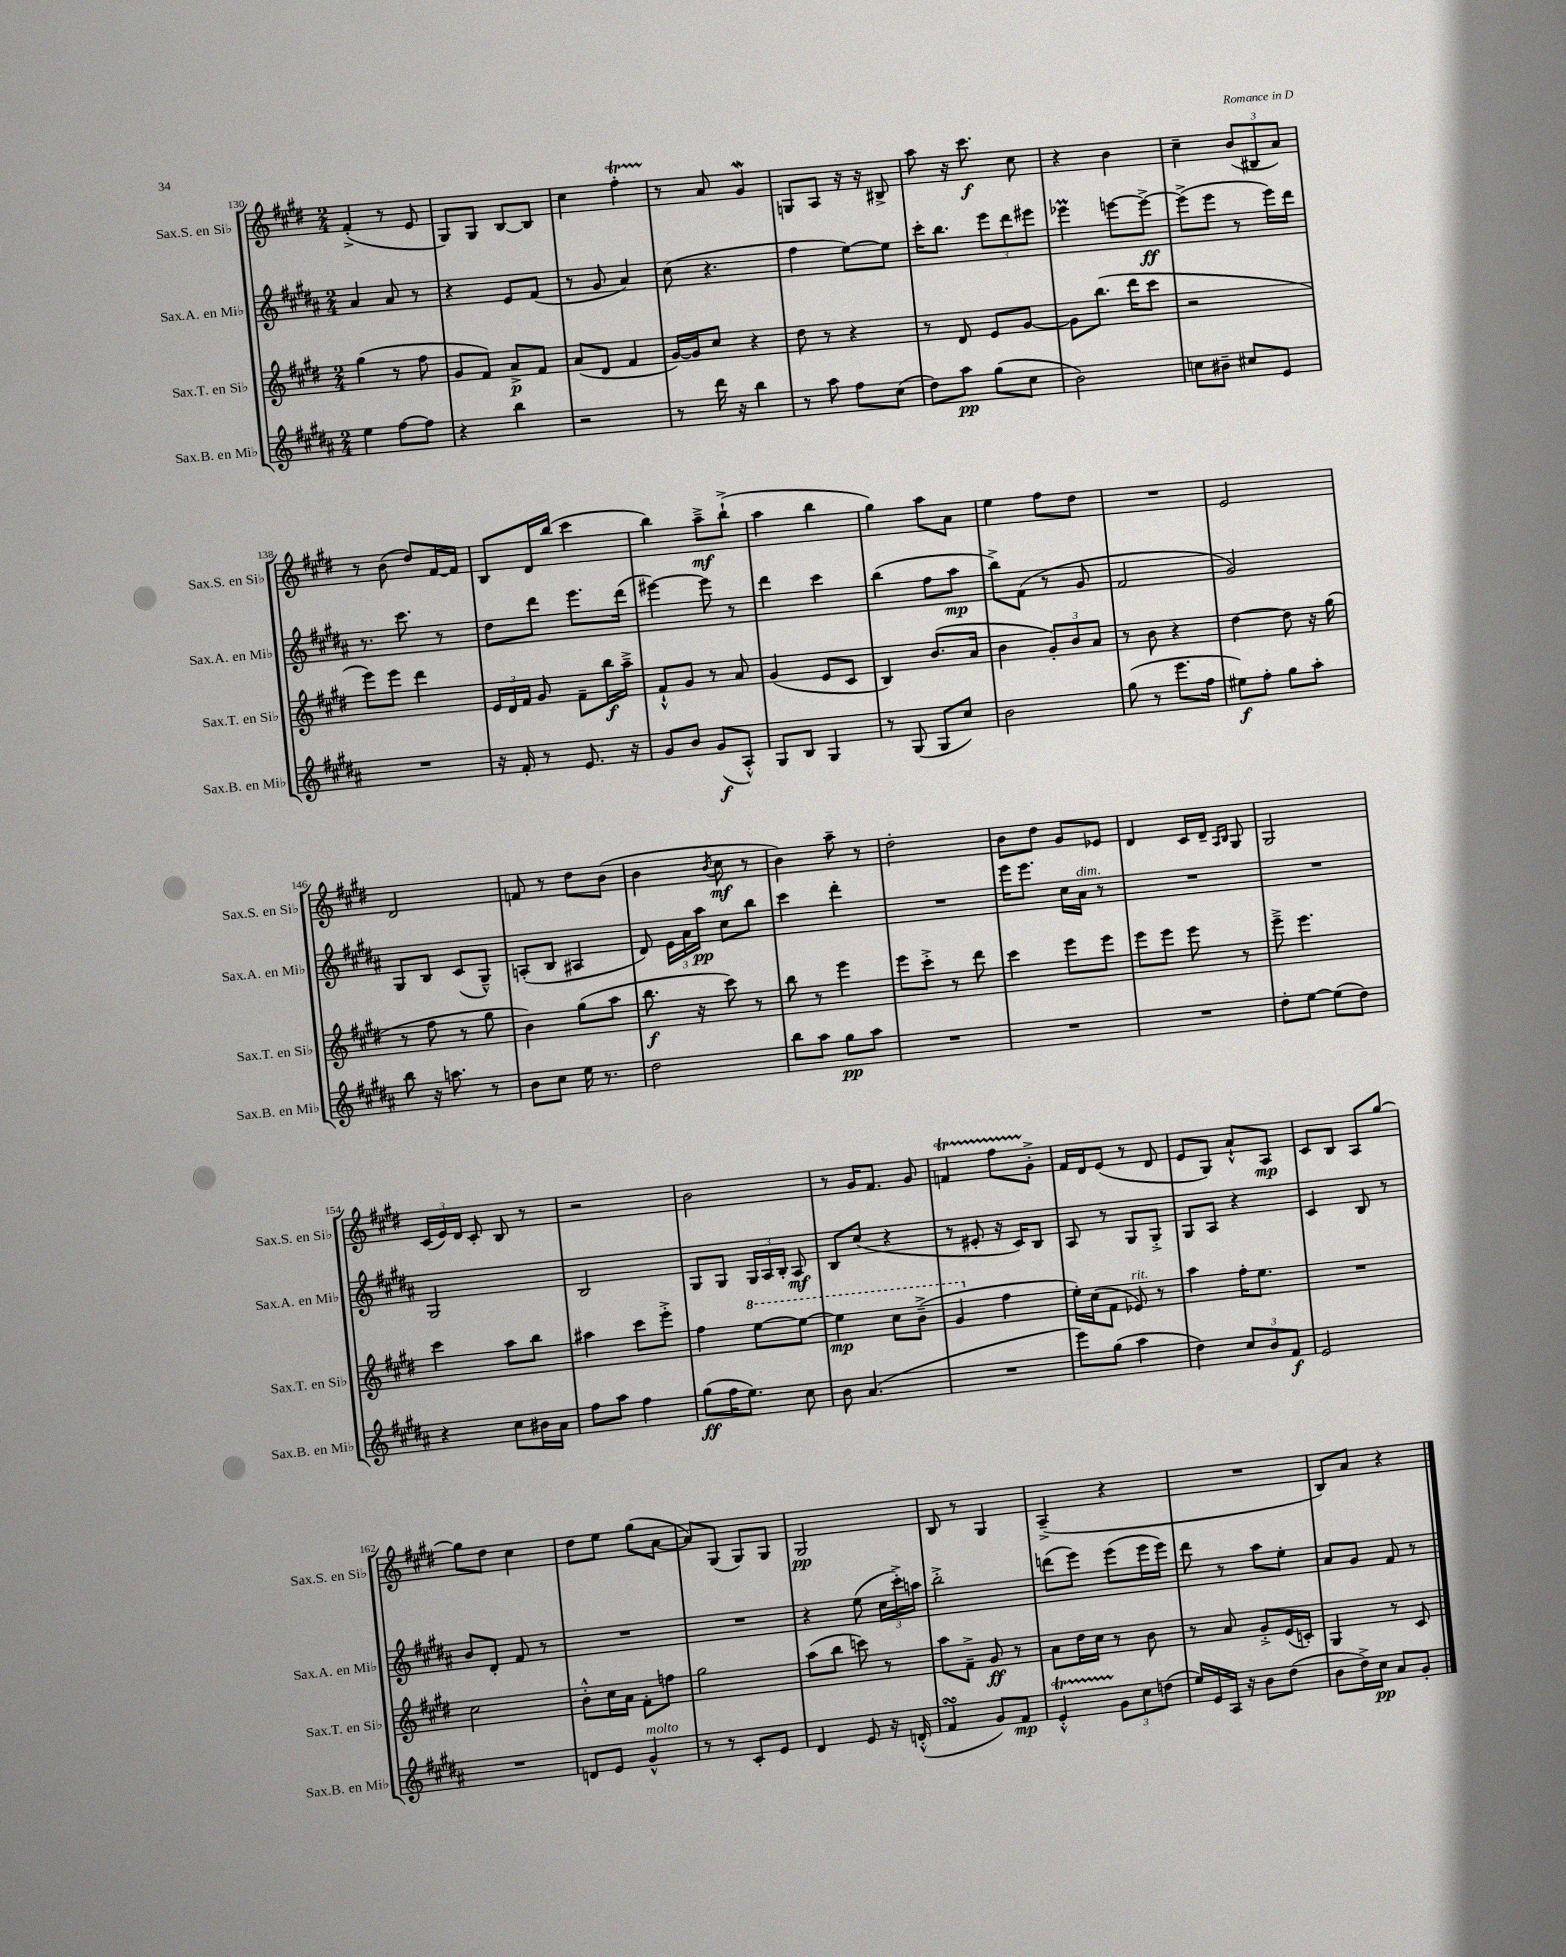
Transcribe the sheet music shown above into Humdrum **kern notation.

**kern	**dynam	**kern	**dynam	**kern	**dynam	**kern	**dynam
*part4	*part4	*part3	*part3	*part2	*part2	*part1	*part1
*staff4	*staff4	*staff3	*staff3	*staff2	*staff2	*staff1	*staff1
*I"Sax.B. en Mi♭	*	*I"Sax.T. en Si♭	*	*I"Sax.A. en Mi♭	*	*I"Sax.S. en Si♭	*
*I'Sax.B. en Mi♭	*	*I'Sax.T. en Si♭	*	*I'Sax.A. en Mi♭	*	*I'Sax.S. en Si♭	*
*clefG2	*	*clefG2	*	*clefG2	*	*clefG2	*
*k[f#c#g#d#a#]	*	*k[f#c#g#d#]	*	*k[f#c#g#d#a#]	*	*k[f#c#g#d#]	*
*M2/4	*	*M2/4	*	*M2/4	*	*M2/4	*
=130	=130	=130	=130	=130	=130	=130	=130
4ee\	.	(4gg#\	.	4a#/	.	(4f#'^/	.
[8ff#\L	.	8r	.	8a#/	.	8r	.
8ff#\J]	.	8ff#\	.	8r	.	8e/	.
=131	=131	=131	=131	=131	=131	=131	=131
4r	.	8g#/L	.	4r	.	8G#/L)	.
.	.	8f#/J)	.	.	.	8G#/J	.
4bb\	.	8a^/L	p	8e/L	.	[8B/L	.
.	.	8f#/J	.	(8f#/J	.	8B/J]	.
=132	=132	=132	=132	=132	=132	=132	=132
2r	.	(8a/L	.	8r	.	4cc#\	.
.	.	8d#/J	.	8g#/	.	.	.
.	.	4f#/	.	4a#/)	.	4ff#T'\	.
=133	=133	=133	=133	=133	=133	=133	=133
8r	.	[16g#/LL)	.	(8cc#\	.	8r	.
.	.	16g#/J]	.	.	.	.	.
16ddd#\	.	8cc#/J	.	4.r	.	8a/	.
16r	.	.	.	.	.	.	.
4bb\	.	4r	.	.	.	4g#W/	.
=134	=134	=134	=134	=134	=134	=134	=134
8r	.	8dd#\	.	4ff#\	.	8Gn/L	.
8aa#\	.	8r	.	.	.	8A/J	.
8ff#\L	.	4r	.	[8ee\L)	.	16r	.
.	.	.	.	.	.	16r	.
(8cc#\J	.	.	.	8ee\J]	.	8B#X^/	.
=135	=135	=135	=135	=135	=135	=135	=135
8dd#\L)	.	8r	.	16ccc#'\KL	.	8aa\	.
.	.	.	.	8.bb\J	.	.	.
8aa#\J	pp	8d#/	.	.	.	16r	.
.	.	.	.	.	.	8.ccc#\	f
(8gg#\L	.	8e/L	.	12eee\L	.	.	.
.	.	.	.	12ddd#\	.	.	.
8cc#\J	.	[8g#/J	.	.	.	8cc#\	.
.	.	.	.	12eee#X\J	.	.	.
=136	=136	=136	=136	=136	=136	=136	=136
2b\)	.	8g#\L]	.	4eee-XM\	.	4r	.
.	.	(8.bb\J	.	.	.	.	.
.	.	.	.	[8eeen\L	.	4b\	.
.	.	16ddd#\KL	.	.	.	.	.
.	.	8ccc#\J	.	8eee^\J_	ff	.	.
=137	=137	=137	=137	=137	=137	=137	=137
8ccn\L	.	2r	.	(8eee^\L]	.	4cc#~\	.
8b#X~\J	.	.	.	8eee\J	.	.	.
8cc#X/L	.	.	.	8r	.	(12b/L	.
.	.	.	.	.	.	12B#X/	.
8e/J	.	.	.	16eee\LL)	.	.	.
.	.	.	.	.	.	12a/J)	.
.	.	.	.	16ddd#\JJ	.	.	.
!!LO:LB:g=z
=138	=138	=138	=138	=138	=138	=138	=138
2r	.	8eee\L)	.	8.r	.	8r	.
.	.	8eee\J	.	.	.	(8b\	.
.	.	.	.	8.ccc#\	.	.	.
.	.	4ddd#\	.	.	.	8dd#/L)	.
.	.	.	.	8r	.	[16f#/L	.
.	.	.	.	.	.	16f#/JJ]	.
=139	=139	=139	=139	=139	=139	=139	=139
16r	.	24e/LL	.	8dd#\L	.	8B/L	.
.	.	24d#/	.	.	.	.	.
16f#'/	.	.	.	.	.	.	.
.	.	24f#/JJ	.	.	.	.	.
8r	.	8g#/	.	8ddd#\J	.	16d#/L	.
.	.	.	.	.	.	(16bb/JJ	.
8.e/	.	8f#~\L	.	8.eee\L	.	4ccc#\	.
.	.	16bb\L	f	.	.	.	.
16r	.	16aa~^\JJ	.	(16ddd#\Jk	.	.	.
=140	=140	=140	=140	=140	=140	=140	=140
8g#/L	.	8f#`^^/L	.	[4eee#X\)	.	4bb\)	.
8b/J	.	8g#/J	.	.	.	.	.
(8g#/L	f	8r	.	8eee#\]	.	8aa~^\L	mf
8A#'^^/J)	.	8a/	.	8r	.	(8bb`^\J	.
=141	=141	=141	=141	=141	=141	=141	=141
8G#/L	.	(4g#/	.	4ddd#\	.	4aa\	.
8B/J	.	.	.	.	.	.	.
4G#/	.	8e/L	.	4ccc#\	.	4bb\	.
.	.	8c#/J	.	.	.	.	.
=142	=142	=142	=142	=142	=142	=142	=142
8r	.	4B/)	.	(4bb\	.	4gg#\)	.
(8G#/	.	.	.	.	.	.	.
8G#/L	.	(8.b/L	.	8ff#\L	.	8aa\L	.
8cc#/J)	.	.	.	8aa#\J	mp	8a\J	.
.	.	16a/Jk	.	.	.	.	.
=143	=143	=143	=143	=143	=143	=143	=143
2b\	.	4b\	.	8bb^\L)	.	4ee\	.
.	.	.	.	(8f#\J	.	.	.
.	.	12g#'/L)	.	8r	.	8ff#\L	.
.	.	12b/	.	.	.	.	.
.	.	.	.	8g#/	.	8dd#\J	.
.	.	12a/J	.	.	.	.	.
=144	=144	=144	=144	=144	=144	=144	=144
(8gg#\	.	8r	.	2f#/	.	2r	.
8r	.	8b\	.	.	.	.	.
8.eee\L	.	4r	.	.	.	.	.
16ff#\Jk	.	.	.	.	.	.	.
=145	=145	=145	=145	=145	=145	=145	=145
8ee#X\L)	f	[4dd#\	.	2g#/)	.	2e/	.
8ff#'\J	.	.	.	.	.	.	.
8gg#\L	.	8dd#\]	.	.	.	.	.
8aa#'\J	.	16r	.	.	.	.	.
.	.	(16gg#\	.	.	.	.	.
!!LO:LB:g=z
=146	=146	=146	=146	=146	=146	=146	=146
8bb\	.	8r	.	8G#/L	.	2d#/	.
16r	.	8ff#\	.	8B/J	.	.	.
8.aan\	.	.	.	.	.	.	.
.	.	8r	.	(8c#/L	.	.	.
8r	.	8gg#\	.	8G#~^^/J)	.	.	.
=147	=147	=147	=147	=147	=147	=147	=147
8b\L	.	4b\)	.	(8An'/L	.	8fn/	.
8cc#\J	.	.	.	8B/J	.	8r	.
16ee\	.	(8gg#\L	.	4A#X/	.	8dd#\L	.
8.r	.	.	.	.	.	.	.
.	.	8aa\J	.	.	.	(8b\J	.
=148	=148	=148	=148	=148	=148	=148	=148
2dd#\	.	8.bb\	f	8d#/)	.	4b\	.
.	.	.	.	24e\LL	.	.	.
.	.	.	.	24a#\	.	.	.
.	.	16r	.	.	.	.	.
.	.	.	.	24aa#\JJ	pp	.	.
.	.	.	.	.	.	8qb/	.
.	.	8ccc#\)	.	8cc#\L	.	8cc#\	mf
.	.	8r	.	8bb\J	.	8r	.
=149	=149	=149	=149	=149	=149	=149	=149
8bb\L	.	8bb\	.	4ccc#\	.	4b\)	.
8aa#\J	.	8r	.	.	.	.	.
8gg#\L	pp	4eee\	.	4ddd#'\	.	8aa~\	.
8aa#\J	.	.	.	.	.	8r	.
=150	=150	=150	=150	=150	=150	=150	=150
2r	.	8eee\L	.	2r	.	2dd#'\	.
.	.	8ccc#'^\J	.	.	.	.	.
.	.	8r	.	.	.	.	.
.	.	8ddd#\	.	.	.	.	.
=151	=151	=151	=151	=151	=151	=151	=151
2r	.	4ccc#\	.	16eee\KL	.	8b\L	.
.	.	.	.	8.eee\J	.	.	.
.	.	.	.	.	.	8dd#\J	.
.	.	8eee\L	.	16cc#\LL	.	8g#/L	.
!	!	!	!	!LO:TX:a:i:t=dim.	!	!	!
.	.	.	.	16a#\JJ	.	.	.
.	.	8eee\J	.	8r	.	8e-X/J	.
=152	=152	=152	=152	=152	=152	=152	=152
2r	.	8eee\L	.	2r	.	4d#/	.
.	.	8eee\J	.	.	.	.	.
.	.	8eee\	.	.	.	16c#/LL	.
.	.	.	.	.	.	16d#~/JJ	.
.	.	.	.	.	.	16qqA/LL	.
.	.	.	.	.	.	16qqB/JJ	.
.	.	8r	.	.	.	8G#/	.
=153	=153	=153	=153	=153	=153	=153	=153
8dd#'\L	.	8eee~^\	.	2r	.	2G#/	.
[8ee\J	.	4.eee\	.	.	.	.	.
(8ee\L]	.	.	.	.	.	.	.
8dd#\J)	.	.	.	.	.	.	.
!!LO:LB:g=z
=154	=154	=154	=154	=154	=154	=154	=154
4r	.	4ccc#\	.	2G#/	.	(24c#/LL	.
.	.	.	.	.	.	24e/)	.
.	.	.	.	.	.	24d#/JJ	.
.	.	.	.	.	.	8c#'/	.
8cc#\L	.	8aa\L	.	.	.	8B/	.
16b#X\L	.	8bb\J	.	.	.	8r	.
16a#\JJ	.	.	.	.	.	.	.
=155	=155	=155	=155	=155	=155	=155	=155
8ff#\L	.	4aa#X\	.	2B/	.	2r	.
8aa#\J	.	.	.	.	.	.	.
4ff#\	.	8ccc#\L	.	.	.	.	.
.	.	8eee'^\J	.	.	.	.	.
=156	=156	=156	=156	=156	=156	=156	=156
(8gg#\L	ff	4ff#\	.	8G#/L	.	2b\	.
16ff#\K	.	.	.	8G#/J	.	.	.
8.ee\J)	.	.	.	.	.	.	.
*	*	*8va	*	*	*	*	*
.	.	[8eee\L	.	24G#/LL	.	.	.
.	.	.	.	24A#/	.	.	.
.	.	.	.	24B'/JJ	.	.	.
8cc#\	.	8eee\J_	.	8A#/	mf	.	.
=157	=157	=157	=157	=157	=157	=157	=157
8b\	.	4eee\]	mp	8B/L	.	8r	.
(4.a#/	.	.	.	(8cc#/J	.	16g#/KL	.
.	.	.	.	.	.	8.f#/J	.
.	.	8ccc#\L	.	4r	.	.	.
.	.	(8bb~^\J	.	.	.	8g#/	.
=158	=158	=158	=158	=158	=158	=158	=158
2r	.	4gg#/	.	8r	.	4fnT/	.
.	.	.	.	8e#X'/	.	.	.
*	*	*X8va	*	*	*	*	*
.	.	4ff#\	.	16r	.	8ff#TTT\L	.
.	.	.	.	16c#/KL)	.	.	.
.	.	.	.	8B/J	.	8g#'^\J	.
=159	=159	=159	=159	=159	=159	=159	=159
8eee\L)	.	16ee'\LL)	.	8A#/	.	16f#/LL	.
.	.	(16cc#\J	.	.	.	16d#/J	.
(8gg#\J	.	8f#\J	.	8r	.	(8e/J	.
!	!	!LO:TX:a:i:t=rit.	!	!	!	!	!
4aa#\	.	8e-X/)	.	8G#/L	.	8r	.
.	.	8r	.	8G#'^/J	.	8d#/	.
=160	=160	=160	=160	=160	=160	=160	=160
4dd#\)	.	4aa\	.	8G#/L	.	8e/L	.
.	.	.	.	8A#/J	.	8G#/J)	.
12cc#/L	.	16ff#'\KL	.	4r	.	8a`^^/L	.
.	.	8.ee\J	.	.	.	.	.
12b/	.	.	.	.	.	.	.
.	.	.	.	.	.	8A/J	mp
12f#/J	f	.	.	.	.	.	.
=161	=161	=161	=161	=161	=161	=161	=161
2e/	.	2r	.	4c#/	.	8c#/L	.
.	.	.	.	.	.	8B/J	.
.	.	.	.	8B/	.	8A/L	.
.	.	.	.	8r	.	[8gg#/J	.
!!LO:LB:g=z
=162	=162	=162	=162	=162	=162	=162	=162
2r	.	2cc#\	.	8b/L	.	8gg#\L]	.
.	.	.	.	8d#'/J	.	8dd#\J	.
.	.	.	.	8f#/	.	4cc#\	.
.	.	.	.	8r	.	.	.
=163	=163	=163	=163	=163	=163	=163	=163
8dn/L	.	8b'^^\L	.	2r	.	8dd#\L	.
8e/J	.	16cc#\L	.	.	.	8ee\J	.
.	.	16a\JJ	.	.	.	.	.
!LO:TX:a:i:t=molto	!	!	!	!	!	!	!
4g#^^/	.	8f#'\L	.	.	.	(8gg#\L	.
.	.	8ffn\J	.	.	.	[8a\J	.
=164	=164	=164	=164	=164	=164	=164	=164
8r	.	2gg#\	.	2r	.	8a/L])	.
8r	.	.	.	.	.	(8G#/J	.
8c#'/L	.	.	.	.	.	8G#/L)	.
8e/J	.	.	.	.	.	8G#/J	.
=165	=165	=165	=165	=165	=165	=165	=165
4d#/	.	(8aa\L	.	4r	.	2G#/	pp
.	.	8bb\J	.	.	.	.	.
8e/	.	8cccn\)	.	(8ee\	.	.	.
16r	.	8r	.	24cc#\LL	.	.	.
.	.	.	.	24ccc#'^\)	.	.	.
(16dn'^^/	.	.	.	.	.	.	.
.	.	.	.	24aan\JJ	.	.	.
=166	=166	=166	=166	=166	=166	=166	=166
4f#sSSS/	.	8aa\L	.	2bb'^\	.	8B/	.
.	.	8f#~^\J	.	.	.	8r	.
8g#/L)	.	8g#/	ff	.	.	4G#/	.
8f#/J	mp	8r	.	.	.	.	.
=167	=167	=167	=167	=167	=167	=167	=167
4eT'^^/	.	8a\L	.	(8dddn\L	.	(4A~^/	.
.	.	16dd#\L	.	8eee\J)	.	.	.
.	.	16cc#\JJ	.	.	.	.	.
12g#\L	.	8r	.	(8eee\L	.	4r	.
12cc#\	.	.	.	.	.	.	.
.	.	8b\	.	16eee\L	.	.	.
(12ddn\J	.	.	.	.	.	.	.
.	.	.	.	16eee\JJ)	.	.	.
=168	=168	=168	=168	=168	=168	=168	=168
16ee/LL)	.	8r	.	8ddd#\	.	2r	.
16e/	.	.	.	.	.	.	.
16A#/JJ	.	8a/	.	8r	.	.	.
16r	.	.	.	.	.	.	.
8b\L	.	8g#'^/L	.	8aa#\L	.	.	.
(8dd#\J	.	(16e/L	.	8ee'\J	.	.	.
.	.	16cn'/JJ)	.	.	.	.	.
=169	=169	=169	=169	=169	=169	=169	=169
8b\L	.	4G#/	.	8a#/L	.	8B/L)	.
16dd#^\L)	.	.	.	8g#/J	.	8a/J	.
16cc#\JJ	pp	.	.	.	.	.	.
8a#/L	.	8r	.	8f#/	.	4r	.
8g#'/J	.	8c#/	.	8r	.	.	.
==	==	==	==	==	==	==	==
*-	*-	*-	*-	*-	*-	*-	*-
